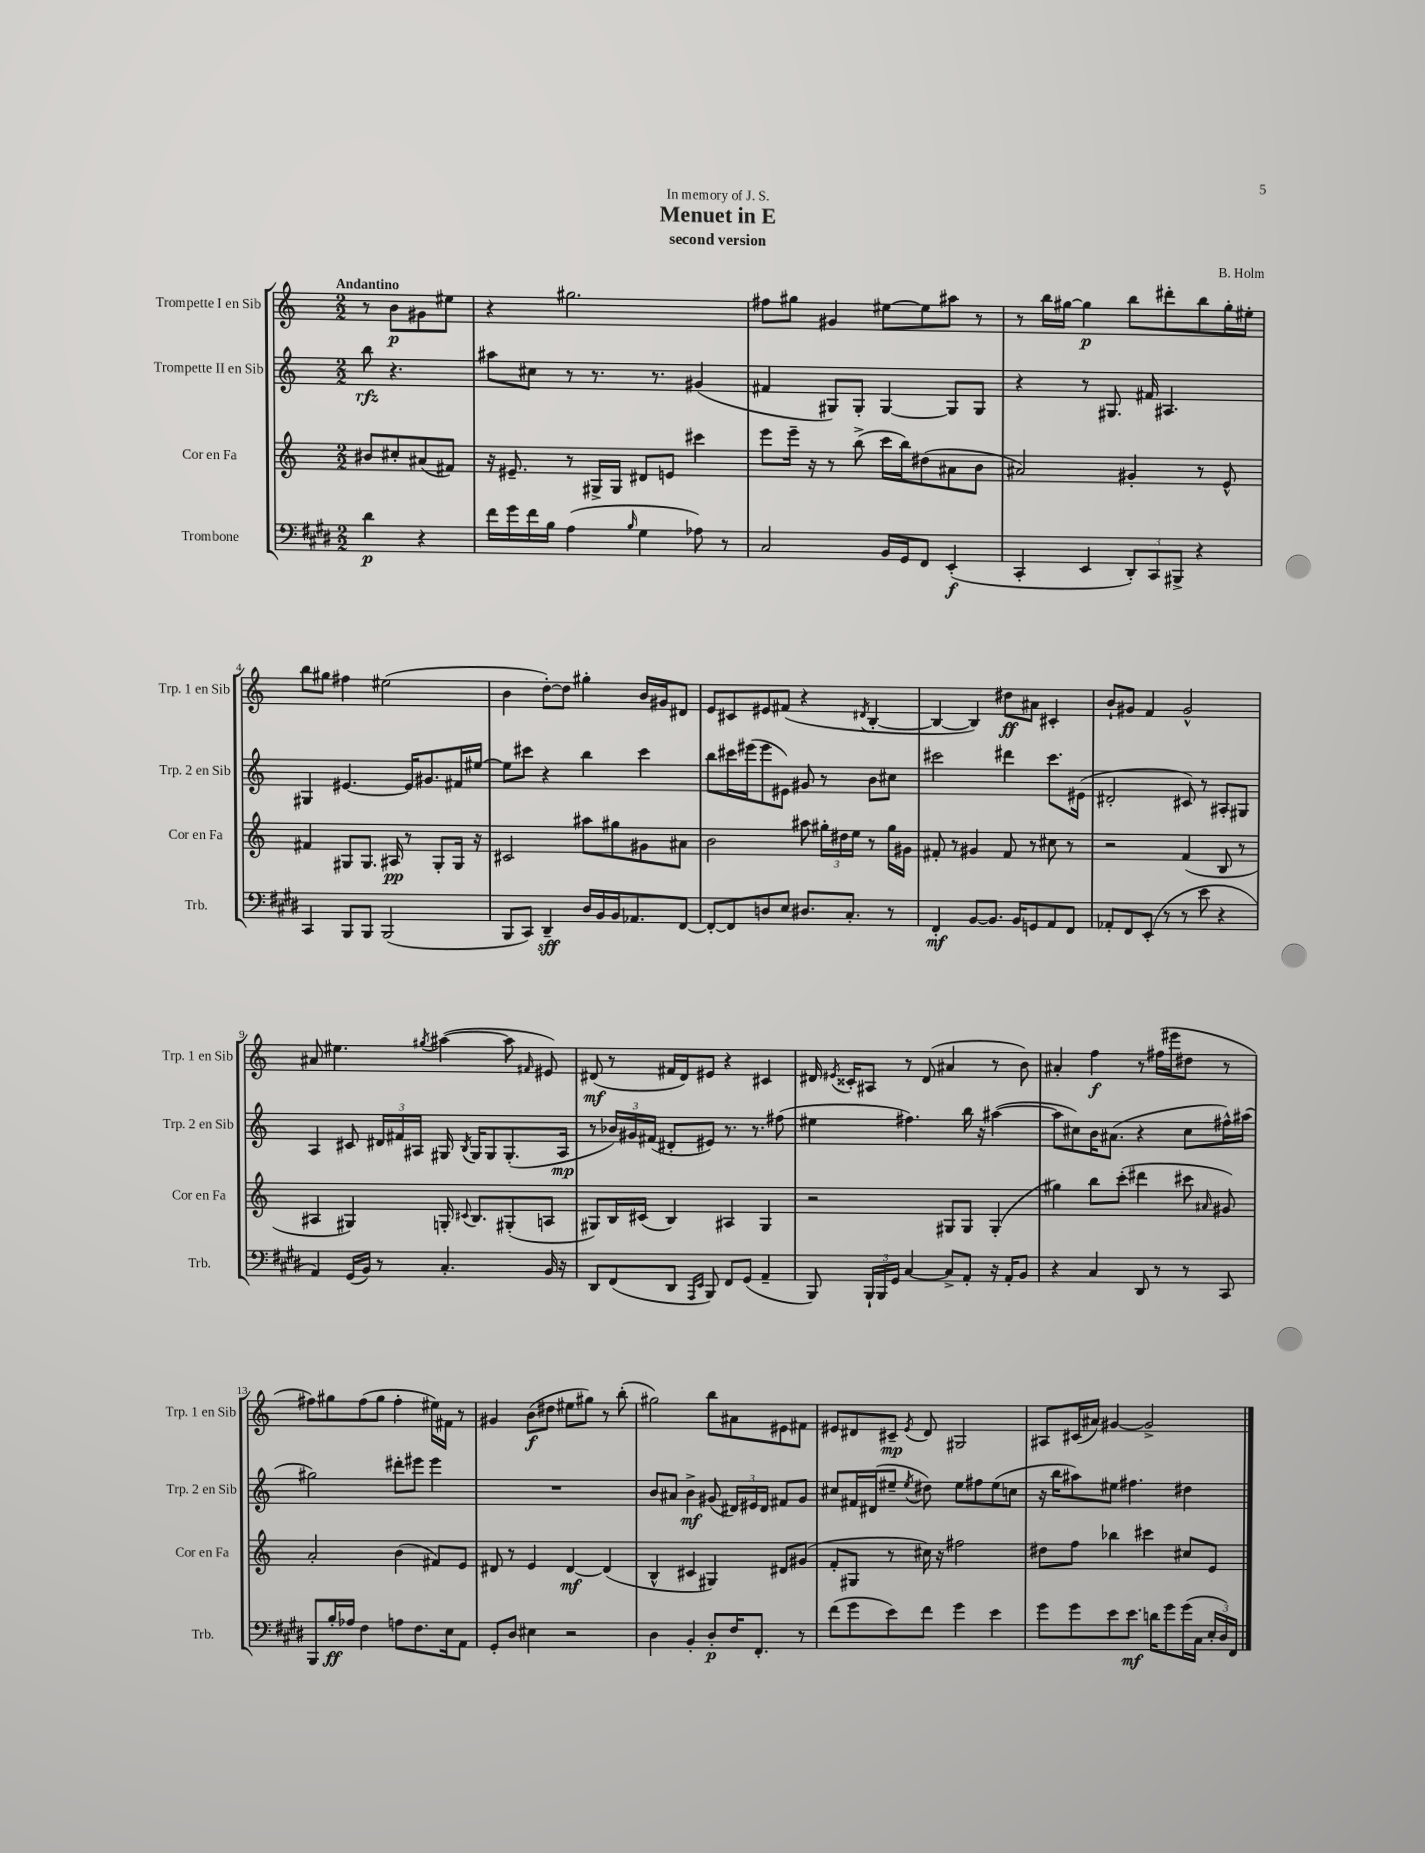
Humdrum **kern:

**kern	**dynam	**kern	**dynam	**kern	**dynam	**kern	**dynam
*part4	*part4	*part3	*part3	*part2	*part2	*part1	*part1
*staff4	*staff4	*staff3	*staff3	*staff2	*staff2	*staff1	*staff1
*I"Trombone	*	*I"Cor en Fa	*	*I"Trompette II en Sib	*	*I"Trompette I en Sib	*
*I'Trb.	*	*I'Cor en Fa	*	*I'Trp. 2 en Sib	*	*I'Trp. 1 en Sib	*
*clefF4	*	*clefG2	*	*clefG2	*	*clefG2	*
*k[f#c#g#d#]	*	*k[]	*	*k[]	*	*k[]	*
*M2/2	*	*M2/2	*	*M2/2	*	*M2/2	*
=	=	=	=	=	=	=	=
!	!	!	!	!	!	!LO:TX:a:B:t=Andantino	!
4d#\	p	8b#X/L	.	8bb\	rfz	8r	.
.	.	8cc#X'/	.	4.r	.	8b\L	p
4r	.	(8a#X/	.	.	.	8g#X\	.
.	.	8f#X/J)	.	.	.	8ee#X\J	.
=1	=1	=1	=1	=1	=1	=1	=1
16f#\LL	.	16r	.	8aa#X\L	.	4r	.
16g#\	.	8.e#X~/	.	.	.	.	.
16f#\	.	.	.	8cc#X\J	.	.	.
16B\JJ	.	.	.	.	.	.	.
(4A\	.	8r	.	8r	.	2.gg#X\	.
.	.	16G#X^/LL	.	8.r	.	.	.
.	.	16G#/JJ	.	.	.	.	.
16qqB/	.	.	.	.	.	.	.
4G#\	.	8d#X/L	.	.	.	.	.
.	.	.	.	8.r	.	.	.
.	.	8en/J	.	.	.	.	.
8A-X\)	.	4ccc#X\	.	(4g#X/	.	.	.
8r	.	.	.	.	.	.	.
=2	=2	=2	=2	=2	=2	=2	=2
2C#/	.	8eee\L	.	4f#X/	.	8ff#X\L	.
.	.	16eee~\Jk	.	.	.	8gg#X\J	.
.	.	16r	.	.	.	.	.
.	.	8r	.	8G#X/L)	.	4g#X/	.
.	.	(8bb^\	.	8G#'/J	.	.	.
16BB/LL	.	16ccc\LL	.	[4G#/	.	[8ee#X\L	.
16GG#/J	.	16bb\J)	.	.	.	.	.
8FF#/J	.	(8dd#X\	.	.	.	8ee#\]	.
(4EE'/	f	8a#X\	.	8G#/L]	.	8aa#X\J	.
.	.	8b\J	.	8G#/J	.	8r	.
=3	=3	=3	=3	=3	=3	=3	=3
4CC#'/	.	2a#X/)	.	4r	.	8r	.
.	.	.	.	.	.	16bb\LL	.
.	.	.	.	.	.	[16gg#X\JJ	.
4EE/	.	.	.	8r	.	4gg#\]	p
.	.	.	.	8.G#X/	.	.	.
12DD#'/L)	.	4g#X'/	.	.	.	8bb\L	.
.	.	.	.	16f#X/	.	.	.
12CC#/	.	.	.	.	.	.	.
.	.	.	.	4.A#X/	.	8ddd#X'\	.
12BBB#X^/J	.	.	.	.	.	.	.
4r	.	8r	.	.	.	8bb\	.
.	.	8e^^/	.	.	.	16gg#'\L	.
.	.	.	.	.	.	16ee#X'\JJ	.
!!LO:LB:g=z
=4	=4	=4	=4	=4	=4	=4	=4
4CC#/	.	4f#X/	.	4G#X/	.	8bb\L	.
.	.	.	.	.	.	8gg#X\J	.
8BBB/L	.	8G#X/L	.	[4.e#X/	.	4ff#X\	.
8BBB/J	.	8.G#/J	.	.	.	.	.
(2BBB/	.	.	.	.	.	(2ee#X\	.
.	.	16A#X/	pp	.	.	.	.
.	.	8r	.	16e#/KL]	.	.	.
.	.	.	.	8.g#X/	.	.	.
.	.	8G#'/L	.	.	.	.	.
.	.	16G#/Jk	.	16f#X/L	.	.	.
.	.	16r	.	[16ee#X/JJ	.	.	.
=5	=5	=5	=5	=5	=5	=5	=5
8BBB/L	.	2c#X/	.	8ee#\L]	.	4b\	.
8CC#/J)	.	.	.	8ccc#X\J	.	.	.
4DD#~/	sff	.	.	4r	.	[8dd'\L)	.
.	.	.	.	.	.	8dd\J]	.
16D#/LL	.	8aa#X\L	.	4bb\	.	4gg#X'\	.
16BB/	.	.	.	.	.	.	.
16BB/J	.	8gg#X\	.	.	.	.	.
8.AA-X/	.	.	.	.	.	.	.
.	.	8g#X\	.	4ccc#\	.	16b/LL	.
.	.	.	.	.	.	16g#X/J	.
[8FF#/J	.	8a#X\J	.	.	.	8d#X/J	.
=6	=6	=6	=6	=6	=6	=6	=6
8FF#'/L_	.	2b\	.	8bb\L	.	8e/L	.
8FF#/]	.	.	.	16ccc#X\L	.	8c#X/	.
.	.	.	.	(16eee#X\J	.	.	.
8Dn/	.	.	.	8eee#\	.	8e#X/	.
8E/J	.	.	.	8e#X\J)	.	(8f#X/J	.
8.D#X/L	.	8aa#X\	.	8g#X/	.	4r	.
.	.	24gg#X'\LL	.	8r	.	.	.
.	.	24dd#X\	.	.	.	.	.
8.C#'/J	.	.	.	.	.	.	.
.	.	24ee\JJ	.	.	.	.	.
.	.	.	.	.	.	8qd#X/	.
.	.	8r	.	8b\L	.	[4B'/	.
8r	.	16gg#\LL	.	8cc#X\J	.	.	.
.	.	16g#X\JJ	.	.	.	.	.
=7	=7	=7	=7	=7	=7	=7	=7
4FF#'/	mf	8f#X'/	.	2ccc#X\	.	4B/_	.
.	.	8r	.	.	.	.	.
[8BB/L	.	4g#X/	.	.	.	4B/])	.
8.BB/J]	.	.	.	.	.	.	.
.	.	8f#/	.	4ddd#X\	.	8dd#X\L	ff
16BB/KL	.	.	.	.	.	.	.
8GGn/	.	8r	.	.	.	8a#X\J	.
8AA/	.	8cc#X\	.	8.ccc#\L	.	4c#X'/	.
8FF#/J	.	8r	.	.	.	.	.
.	.	.	.	(16e#X\Jk	.	.	.
=8	=8	=8	=8	=8	=8	=8	=8
8AA-X'/L	.	2r	.	2d#X'/	.	8b`/L	.
8FF#/	.	.	.	.	.	8g#X/J	.
(8EE'/J	.	.	.	.	.	4f/	.
8r	.	.	.	.	.	.	.
8r	.	(4f/	.	8c#X/)	.	2g#^^/	.
8e\	.	.	.	8r	.	.	.
4r	.	8B/	.	8A#X'/L	.	.	.
.	.	8r	.	8G#X/J	.	.	.
!!LO:LB:g=z
=9	=9	=9	=9	=9	=9	=9	=9
4AA/)	.	4A#X/	.	4A/	.	8a#X/	.
.	.	.	.	.	.	4.ee#X\	.
(16GG#/LL	.	4G#X/)	.	8c#X/	.	.	.
16BB/JJ)	.	.	.	.	.	.	.
8r	.	.	.	24d#X/LL	.	.	.
.	.	.	.	24f#X/	.	.	.
.	.	.	.	24A#X/JJ	.	.	.
.	.	.	.	.	.	8qgg#X/	.
4.C#'/	.	16Gn'/	.	16G#X/	.	([4aa#X\	.
.	.	8qqc#X/	.	8qB/	.	.	.
.	.	8.B/L	.	16G#/KL	.	.	.
.	.	.	.	8G#/	.	.	.
.	.	(8G#X'/	.	(8.G#'/	.	8aa#\]	.
.	.	.	.	.	.	16qqf#X/	.
16BB/	.	8An/J	.	.	.	8e#X/)	.
16r	.	.	.	16A#/Jk	mp	.	.
=10	=10	=10	=10	=10	=10	=10	=10
8DD#/L	.	8G#X/L)	.	8r	.	(8d#X/	mf
(8FF#/	.	16B/L	.	24b-X/LL)	.	8r	.
.	.	.	.	24g#X/	.	.	.
.	.	(16c#X/JJ	.	.	.	.	.
.	.	.	.	(24f#X/JJ	.	.	.
8DD#/J	.	4B/)	.	8d#X'/L	.	16f#X/LL	.
.	.	.	.	.	.	16d#/J)	.
16qqAAA/LL	.	.	.	.	.	.	.
16qqEE/JJ	.	.	.	.	.	.	.
8BBB/)	.	.	.	8e#X/J)	.	8e#X/J	.
8FF#/L	.	4A#X/	.	8.r	.	4r	.
(8GG#/J	.	.	.	.	.	.	.
.	.	.	.	8.r	.	.	.
4AA~/	.	4G#/	.	.	.	4c#X/	.
.	.	.	.	(8ff#X\	.	.	.
=11	=11	=11	=11	=11	=11	=11	=11
8BBB/)	.	2r	.	4ee#X\	.	16d#X/	.
.	.	.	.	.	.	8qe#X/	.
.	.	.	.	.	.	16c##X'/KL	.
24BBB`/LL	.	.	.	.	.	8A#X/J	.
24BBB/	.	.	.	.	.	.	.
24GG#/JJ	.	.	.	.	.	.	.
[4C#/	.	.	.	4.ff#X\)	.	8r	.
.	.	.	.	.	.	(8d#/	.
8C#^/L]	.	8G#X/L	.	.	.	4a#X/	.
8AA'/J	.	8G#/J	.	16bb\	.	.	.
.	.	.	.	16r	.	.	.
16r	.	(4G#'/	.	([4aa#X\	.	8r	.
16AA'/KL	.	.	.	.	.	.	.
8BB/J	.	.	.	.	.	8b\)	.
=12	=12	=12	=12	=12	=12	=12	=12
4r	.	4gg#X\)	.	8aa#\L]	.	4a#X'/	.
.	.	.	.	8cc#X\)	.	.	.
4C#/	.	8bb\L	.	16b\K	.	4ff\	f
.	.	.	.	(8.a#X\J	.	.	.
.	.	(8ccc'\J	.	.	.	.	.
8DD#/	.	4ddd#X\	.	4r	.	8r	.
8r	.	.	.	.	.	(16ff#X\LL	.
.	.	.	.	.	.	16eee#X\J	.
8r	.	8ccc#X\	.	8cc#\L	.	8dd#X\J	.
.	.	16qqa#X/	.	.	.	.	.
8CC#/	.	8g#X/)	.	16ff#X^^\L)	.	8r	.
.	.	.	.	(16aa#X\JJ	.	.	.
!!LO:LB:g=z
=13	=13	=13	=13	=13	=13	=13	=13
8BBB/L	.	2a'/	.	2gg#X\)	.	8ff#X\L)	.
16B'/L	ff	.	.	.	.	8gg#X\	.
16A-X/JJ	.	.	.	.	.	.	.
4F#\	.	.	.	.	.	(8ff#\	.
.	.	.	.	.	.	8gg#\J	.
8An\L	.	(4b\	.	8ddd#X'\L	.	4ff#'\	.
8.F#\	.	.	.	8eee#X\J	.	.	.
.	.	8f#X/L)	.	4eee#\	.	16ee#X\LL)	.
16E\k	.	.	.	.	.	16f#X\JJ	.
8AA\J	.	8e/J	.	.	.	8r	.
=14	=14	=14	=14	=14	=14	=14	=14
8GG#'/L	.	8d#X/	.	1r	.	4g#X/	.
8D#/J	.	8r	.	.	.	.	.
4E#X\	.	4e/	.	.	.	(8b\L	f
.	.	.	.	.	.	8dd#X\J	.
2r	.	[4d#/	mf	.	.	8ee#X\L	.
.	.	.	.	.	.	8gg#X\J)	.
.	.	(4d#/]	.	.	.	8r	.
.	.	.	.	.	.	(8bb'\	.
=15	=15	=15	=15	=15	=15	=15	=15
4D#\	.	4B^^/	.	8b/L	.	2gg#X\)	.
.	.	.	.	8a#X/J	.	.	.
4BB'/	.	4c#X/	.	4b^\	mf	.	.
8D#'/L	p	4G#X/)	.	(8g#X/	.	8bb\L	.
16F#/K	.	.	.	24d#X/LL)	.	8a#X\	.
.	.	.	.	24e#X/	.	.	.
8.FF#'/J	.	.	.	.	.	.	.
.	.	.	.	24d#/JJ	.	.	.
.	.	8d#X/L	.	8f#X/L	.	8e#X\	.
8r	.	(8g#X/J	.	8g#/J	.	8f#X\J	.
=16	=16	=16	=16	=16	=16	=16	=16
(8f#\L	.	8f'/L	.	8cc#X/L	.	8e#X/L	.
8g#\	.	8G#X/J	.	16f#X/L	.	8d#X/	.
.	.	.	.	(16d#X/J	.	.	.
8e\)	.	8r	.	8ee#X~/J	.	8c#X~/J	mp
.	.	.	.	8qee#/	.	8qe#/	.
8f#\J	.	16cc#X\)	.	8dd#X\)	.	8d#/	.
.	.	16r	.	.	.	.	.
4g#\	.	2ff#X\	.	8ee#\L	.	2G#X/	.
.	.	.	.	8ff#X\	.	.	.
4e\	.	.	.	(8ee#\	.	.	.
.	.	.	.	8ccn\J	.	.	.
=17	=17	=17	=17	=17	=17	=17	=17
8g#\L	.	8dd#X\L	.	16r	.	8A#X/L	.
.	.	.	.	16bb\KL	.	.	.
8g#\	.	8ff\J	.	8aa#X\)	.	(16c#X/L	.
.	.	.	.	.	.	16a#X/JJ)	.
8e\	.	4bb-X\	.	8ee#X\J	.	[4g#X/	.
8.e\J	mf	.	.	4.ff#X\	.	.	.
.	.	4ccc#X\	.	.	.	2g#^/]	.
16dn\KL	.	.	.	.	.	.	.
8g#\	.	.	.	.	.	.	.
(16g#\L	.	8cc#X/L	.	4dd#X\	.	.	.
16C#\JJ	.	.	.	.	.	.	.
24E'/LL	.	8e/J	.	.	.	.	.
24D#/)	.	.	.	.	.	.	.
24FF#/JJ	.	.	.	.	.	.	.
==	==	==	==	==	==	==	==
*-	*-	*-	*-	*-	*-	*-	*-
